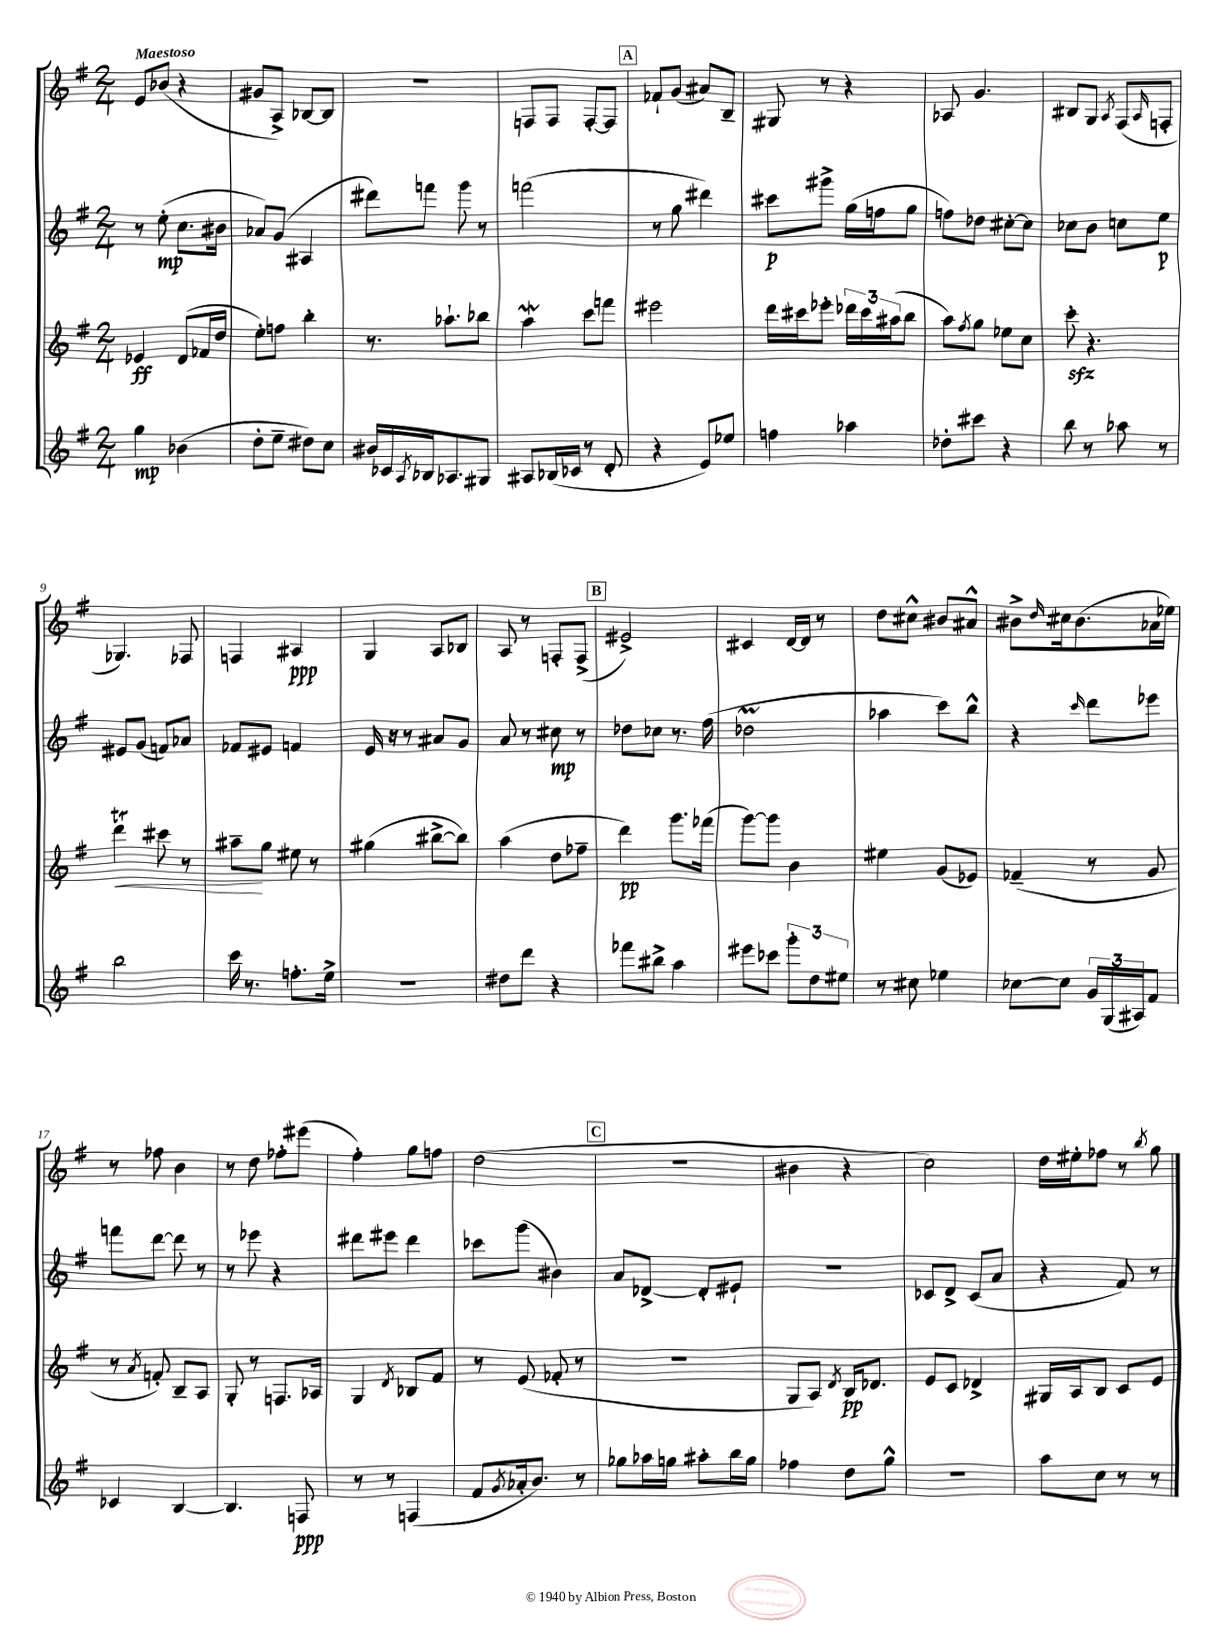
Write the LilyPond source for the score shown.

<<
\new StaffGroup <<
\new Staff = "s0" {
    \clef treble \key g \major \numericTimeSignature \time 2/4 \tempo "Maestoso"
    e'8 bes'8( r4 |
    gis'8 a8->) bes8~ bes8 |
    R2 |
    f8 f8 f8~-. f8 |
    \mark \markup { \box "A" } fes'8-! g'8( ais'8) b8-- |
    gis8 r8 r4 |
    aes8 g'4. |
    bis8 g8 \acciaccatura { a8 } fis8( \grace { a16 } f8-. |
    ges4.) fes8 |
    f4 ais4\ppp |
    g4 a8 bes8 |
    a8 r8 f8-. f8->( |
    \mark \markup { \box "B" } eis'2->) |
    cis'4 d'16~ d'16 r8 |
    d''8 cis''8-^ bis'8 ais'8-^ |
    bis'8-> \grace { d''16 } cis''16 bis'8.( aes'16 ees''16) |
    r8 fes''8 b'4 |
    r8 d''8 fes''8-. eis'''8( |
    fis''4-.) g''8 f''8 |
    d''2( |
    \mark \markup { \box "C" } r2 |
    bis'4 r4 |
    c''2) |
    d''16 eis''16-. fes''8 r8 \acciaccatura { b''8 } g''8 \bar "|." |
}
\new Staff = "s1" {
    \clef treble \key g \major \numericTimeSignature \time 2/4
    r8 e''8-.\mp( c''8. bis'16 |
    aes'8) g'8( ais4 |
    dis'''8) f'''8 g'''8 r8 |
    f'''2( |
    \mark \markup { \box "A" } r8 g''8 dis'''4) |
    cis'''8\p gis'''8-> g''16( f''16 g''8 |
    f''8) des''8 cis''8~-. cis''8 |
    ces''8 b'8 c''8 e''8\p |
    eis'8 g'8( f'8) aes'8 |
    fes'8 eis'8 f'4 |
    e'16 r16 r8 ais'8 g'8 |
    a'8 r8 cis''8\mp r8 |
    \mark \markup { \box "B" } des''8 ces''8 r8. fis''16( |
    des''2\prall |
    aes''4 c'''8) b''8-^ |
    r4 \grace { c'''16 } d'''8 ees'''8 |
    f'''8 d'''8~ d'''8 r8 |
    r8 ees'''8 r4 |
    dis'''8 eis'''8 dis'''4 |
    ces'''8 g'''8( bis'4) |
    \mark \markup { \box "C" } a'8 des'8~-> des'8-. eis'8-! |
    R2 |
    ces'8 d'8-> ces'8( a'8 |
    r4 fis'8) r8 \bar "|." |
}
\new Staff = "s2" {
    \clef treble \key g \major \numericTimeSignature \time 2/4
    ees'4\ff d'8( fes'16 d''16 |
    e''8-.) f''8 b''4-. |
    r8. aes''8.-! bes''8 |
    a''4\mordent c'''8 f'''8 |
    \mark \markup { \box "A" } eis'''2 |
    d'''16 cis'''16 ees'''8-. \tuplet 3/2 { des'''16 cis'''16 ais''16( } b''8 |
    a''8) \acciaccatura { fis''8 } g''8 ees''8 c''8 |
    c'''8-.\sfz r4. |
    d'''4\trill\< cis'''8 r8 |
    ais''8--\! g''8 eis''8 r8 |
    gis''4( bis''8~-> bis''8) |
    a''4( d''8 fes''8-- |
    \mark \markup { \box "B" } d'''4\pp) g'''8. fes'''16( |
    g'''8~) g'''8 b'4 |
    eis''4 g'8( ees'8) |
    fes'4--( r8 g'8 |
    r8 \acciaccatura { a'8 } f'8-.) b8-- a8 |
    g8-. r8 f8. aes16 |
    g4 \acciaccatura { d'8 } bes8 fis'8 |
    r8 e'8( fes'8-. r8 |
    \mark \markup { \box "C" } R2 |
    g8 a8) \acciaccatura { d'8 } b16\pp des'8. |
    e'8 c'8 des'4-> |
    gis16 a16 b8 c'8 e'8 \bar "|." |
}
\new Staff = "s3" {
    \clef treble \key g \major \numericTimeSignature \time 2/4
    g''4\mp bes'4( |
    d''8-. e''8-- dis''8) c''8 |
    bis'16 ces'16 \acciaccatura { a8 } bes16 aes8. gis8 |
    ais8 bes16( ces'16 r8 d'8-. |
    \mark \markup { \box "A" } r4 e'8) ees''8 |
    f''4 aes''4 |
    des''8-. cis'''8 r4 |
    b''8 r8 aes''8 r8 |
    b''2 |
    c'''16 r8. f''8.-. e''16-> |
    r2 |
    dis''8 d'''8 r4 |
    \mark \markup { \box "B" } fes'''8 bis''8-> a''4 |
    eis'''8 ces'''8 \tuplet 3/2 { g'''8-. d''8 eis''8 } |
    r8 cis''8 ees''4 |
    ces''8~ ces''8 \tuplet 3/2 { g'16 g16( ais16) } fis'8 |
    ces'4 b4~ |
    b4. f8\ppp |
    r8 r8 f4( |
    fis'8 \acciaccatura { g'8 } aes'16-. b'8.) r8 |
    \mark \markup { \box "C" } ges''8 aes''16 g''16 ais''8-. b''16 g''16 |
    fes''4 d''8 g''8-^ |
    R2 |
    a''8 c''8 r8 r8 \bar "|." |
}
>>
>>
